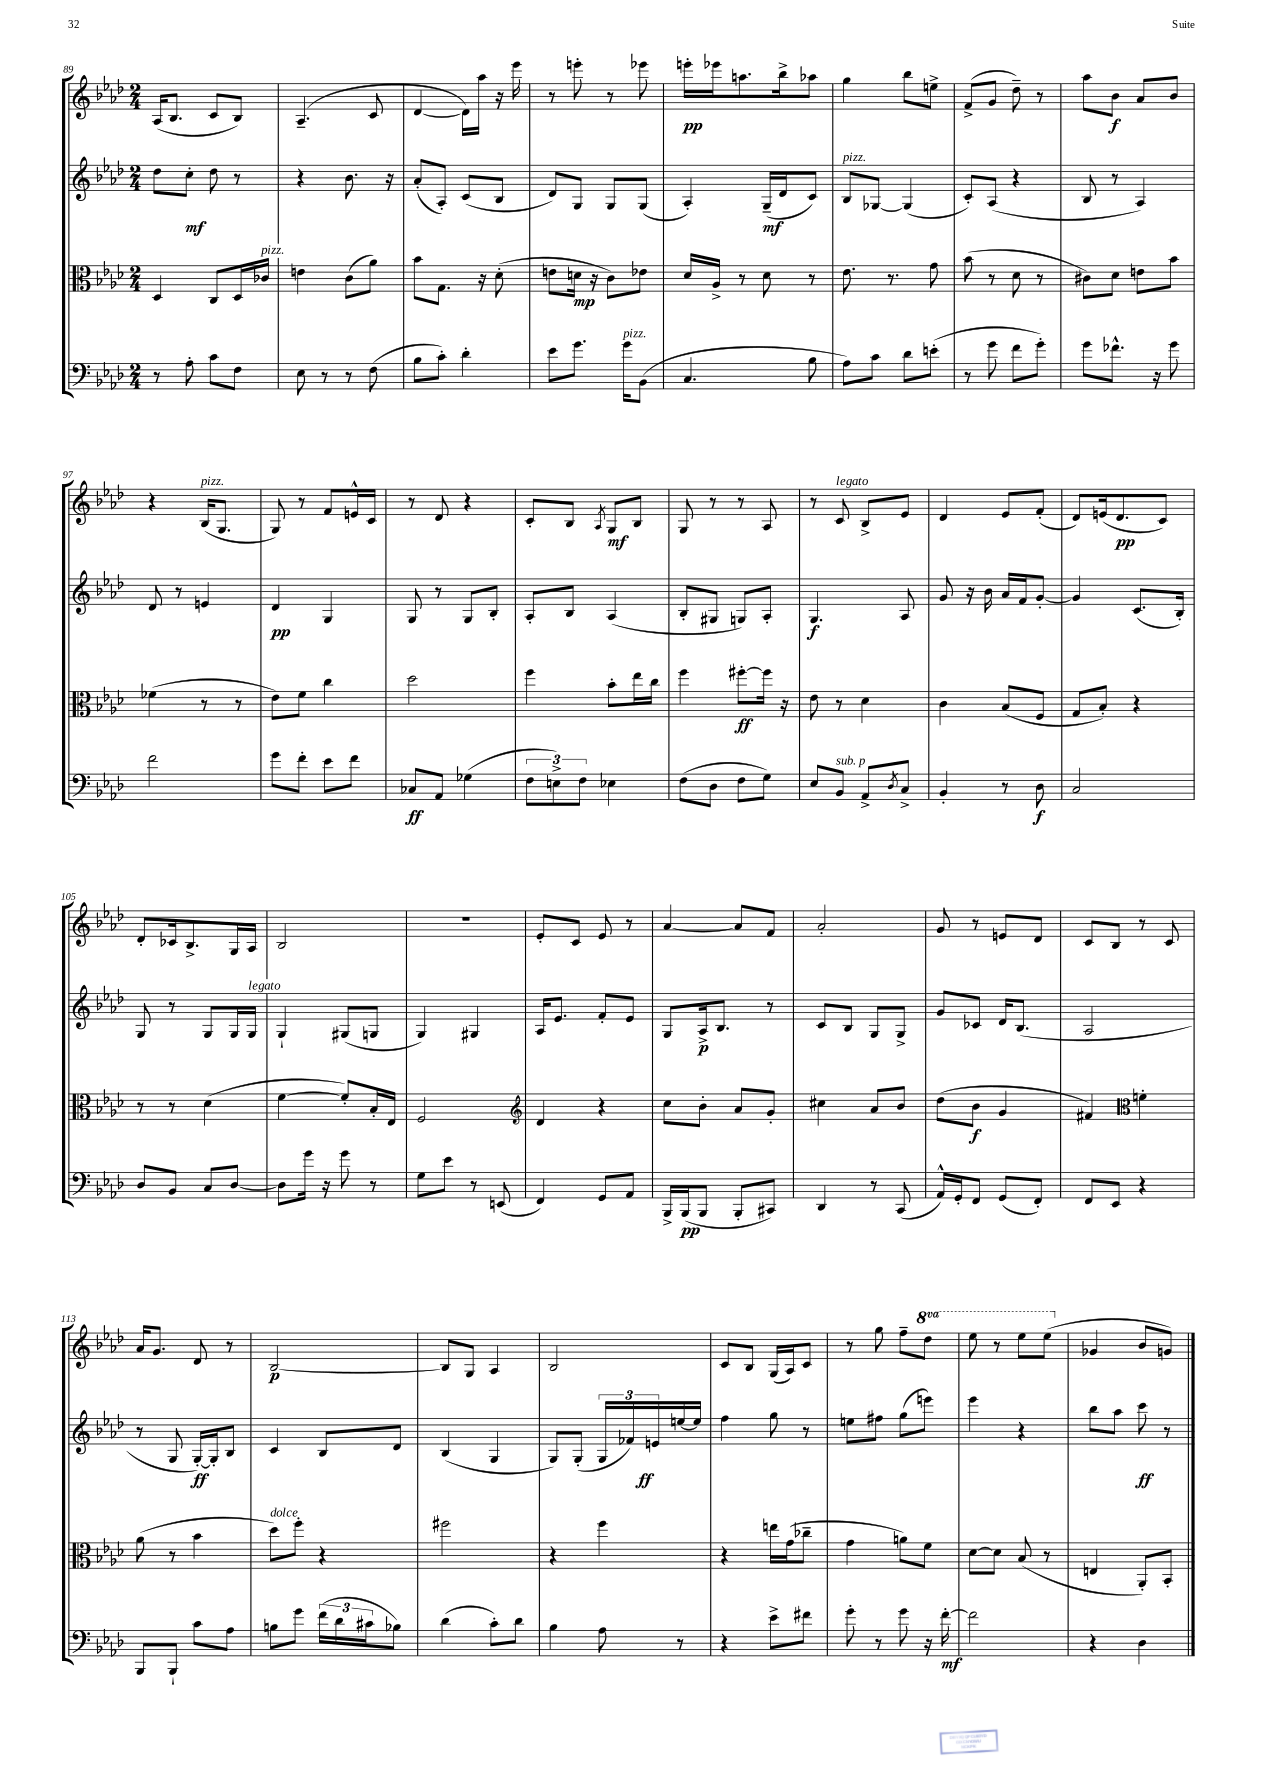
<<
\new StaffGroup <<
\new Staff = "s0" {
    \clef treble \key aes \major \numericTimeSignature \time 2/4 \set Staff.ottavationMarkups = #ottavation-simple-ordinals
    aes16( bes8. c'8 bes8) |
    aes4.--( c'8 |
    des'4~ des'16) aes''16 r16 ees'''16 |
    r8 e'''8-. r8 ees'''8 |
    e'''16-.\pp ees'''16 a''8. bes''16-> aes''8 |
    g''4 bes''8 e''8-> |
    f'8->( g'8 des''8--) r8 |
    aes''8 bes'8\f aes'8 bes'8 |
    r4 bes16^\markup { \italic "pizz." }( g8. |
    g8) r8 f'8 e'16-^ c'16 |
    r8 des'8 r4 |
    c'8-. bes8 \acciaccatura { aes8 } g8\mf bes8 |
    g8 r8 r8 aes8 |
    r8 c'8^\markup { \italic "legato" } bes8-> ees'8 |
    des'4 ees'8 f'8-.( |
    des'8) e'16( des'8.\pp c'8) |
    des'8-. ces'16 bes8.-> g16 aes16 |
    bes2 |
    R2 |
    ees'8-. c'8 ees'8 r8 |
    aes'4~ aes'8 f'8 |
    aes'2-. |
    g'8 r8 e'8 des'8 |
    c'8 bes8 r8 c'8 |
    aes'16 g'8. des'8 r8 |
    bes2~\p |
    bes8 g8 aes4 |
    bes2 |
    c'8 bes8 g16( aes16) c'8 |
    r8 g''8 f''8-- \ottava #1 des'''8 |
    ees'''8 r8 ees'''8 ees'''8( \ottava #0 |
    ges'4 bes'8 g'8) \bar "|." |
}
\new Staff = "s1" {
    \clef treble \key aes \major \numericTimeSignature \time 2/4
    des''8 c''8-.\mf des''8 r8 |
    r4 bes'8. r16 |
    aes'8-.( aes8-.) c'8( bes8 |
    des'8) g8 g8 g8( |
    aes4-.) g16--\mf( des'16 c'8) |
    bes8^\markup { \italic "pizz." } ges8~ ges4( |
    c'8-.) aes8( r4 |
    bes8 r8 aes4) |
    des'8 r8 e'4 |
    des'4\pp g4 |
    g8 r8 g8 bes8-. |
    aes8-. bes8 aes4( |
    bes8-. gis8 g8) aes8-. |
    g4.\f aes8 |
    g'8 r16 bes'16 aes'16 f'16 g'8~-. |
    g'4 c'8.( bes16-.) |
    g8 r8 g8 g16 g16^\markup { \italic "legato" } |
    g4-! gis8( g8 |
    g4) gis4 |
    aes16 ees'8. f'8-. ees'8 |
    g8 aes16->\p bes8. r8 |
    c'8 bes8 g8 g8-> |
    g'8 ces'8 des'16 bes8.( |
    aes2 |
    r8 g8 g16~-.\ff) g16-. bes8 |
    c'4 bes8 des'8 |
    bes4( g4 |
    g8) g8-.( \tuplet 3/2 { g16 fes'16) e'16\ff } e''16~ e''16 |
    f''4 g''8 r8 |
    e''8 fis''8 g''8( e'''8) |
    ees'''4 r4 |
    bes''8 aes''8 c'''8\ff r8 \bar "|." |
}
\new Staff = "s2" {
    \clef alto \key aes \major \numericTimeSignature \time 2/4
    des4 c8 des16 ces'16^\markup { \italic "pizz." } |
    e'4 c'8( aes'8) |
    bes'8 g8. r16 des'8-.( |
    e'8 d'16\mp r16 c'8) ees'8 |
    des'16 aes16-> r8 des'8 r8 |
    ees'8. r8. g'8 |
    bes'8( r8 des'8 r8 |
    cis'8) des'8 e'8 bes'8 |
    fes'4( r8 r8 |
    ees'8) f'8 c''4 |
    des''2 |
    f''4 bes'8-. ees''16 c''16 |
    f''4 fis''8~-.\ff fis''16 r16 |
    ees'8 r8 des'4 |
    c'4 bes8( f8 |
    g8 bes8-.) r4 |
    r8 r8 des'4( |
    f'4~ f'8-.) bes16-. ees16 |
    f2 |
    \clef treble des'4 r4 |
    c''8 bes'8-. aes'8 g'8-. |
    cis''4 aes'8 bes'8 |
    des''8( bes'8\f g'4 |
    fis'4) \clef alto f'4-. |
    aes'8( r8 bes'4 |
    des''8^\markup { \italic "dolce" }) f''8-. r4 |
    fis''2 |
    r4 f''4 |
    r4 e''16 g'16( ces''8-- |
    g'4 a'8) f'8 |
    des'8~ des'8 bes8( r8 |
    e4 aes,8-.) bes,8-. \bar "|." |
}
\new Staff = "s3" {
    \clef bass \key aes \major \numericTimeSignature \time 2/4
    r8 aes8-. c'8 f8 |
    ees8 r8 r8 f8( |
    bes8 c'8-.) des'4-. |
    ees'8 g'8. g'16^\markup { \italic "pizz." } bes,8( |
    c4. bes8 |
    aes8) c'8 des'8 e'8-.( |
    r8 g'8 f'8 g'8-.) |
    g'8 fes'8.-^ r16 g'8 |
    f'2 |
    g'8 f'8-. ees'8 f'8 |
    ces8\ff aes,8 ges4( |
    \tuplet 3/2 { f8 e8->) f8 } ees4 |
    f8( des8 f8 g8) |
    ees8 bes,8^\markup { \italic "sub. p" } aes,8-> \acciaccatura { des8 } c8-> |
    bes,4-. r8 des8\f |
    c2 |
    des8 bes,8 c8 des8~ |
    des8 g'16 r16 g'8 r8 |
    g8 ees'8 r8 e,8( |
    f,4) g,8 aes,8 |
    bes,,16-> bes,,16\pp( bes,,8 bes,,8-. cis,8) |
    des,4 r8 c,8( |
    aes,16-^) g,16-. f,8 g,8( f,8-.) |
    f,8 ees,8 r4 |
    bes,,8 bes,,8-! c'8 aes8 |
    b8 g'8 \tuplet 3/2 { f'16( des'16 cis'16 } bes8) |
    des'4( c'8-.) des'8 |
    bes4 aes8 r8 |
    r4 ees'8-> fis'8 |
    g'8-. r8 g'8 r16 f'16~-.\mf |
    f'2 |
    r4 des4 \bar "|." |
}
>>
>>
\layout { \context { \Score currentBarNumber = #89 } }
